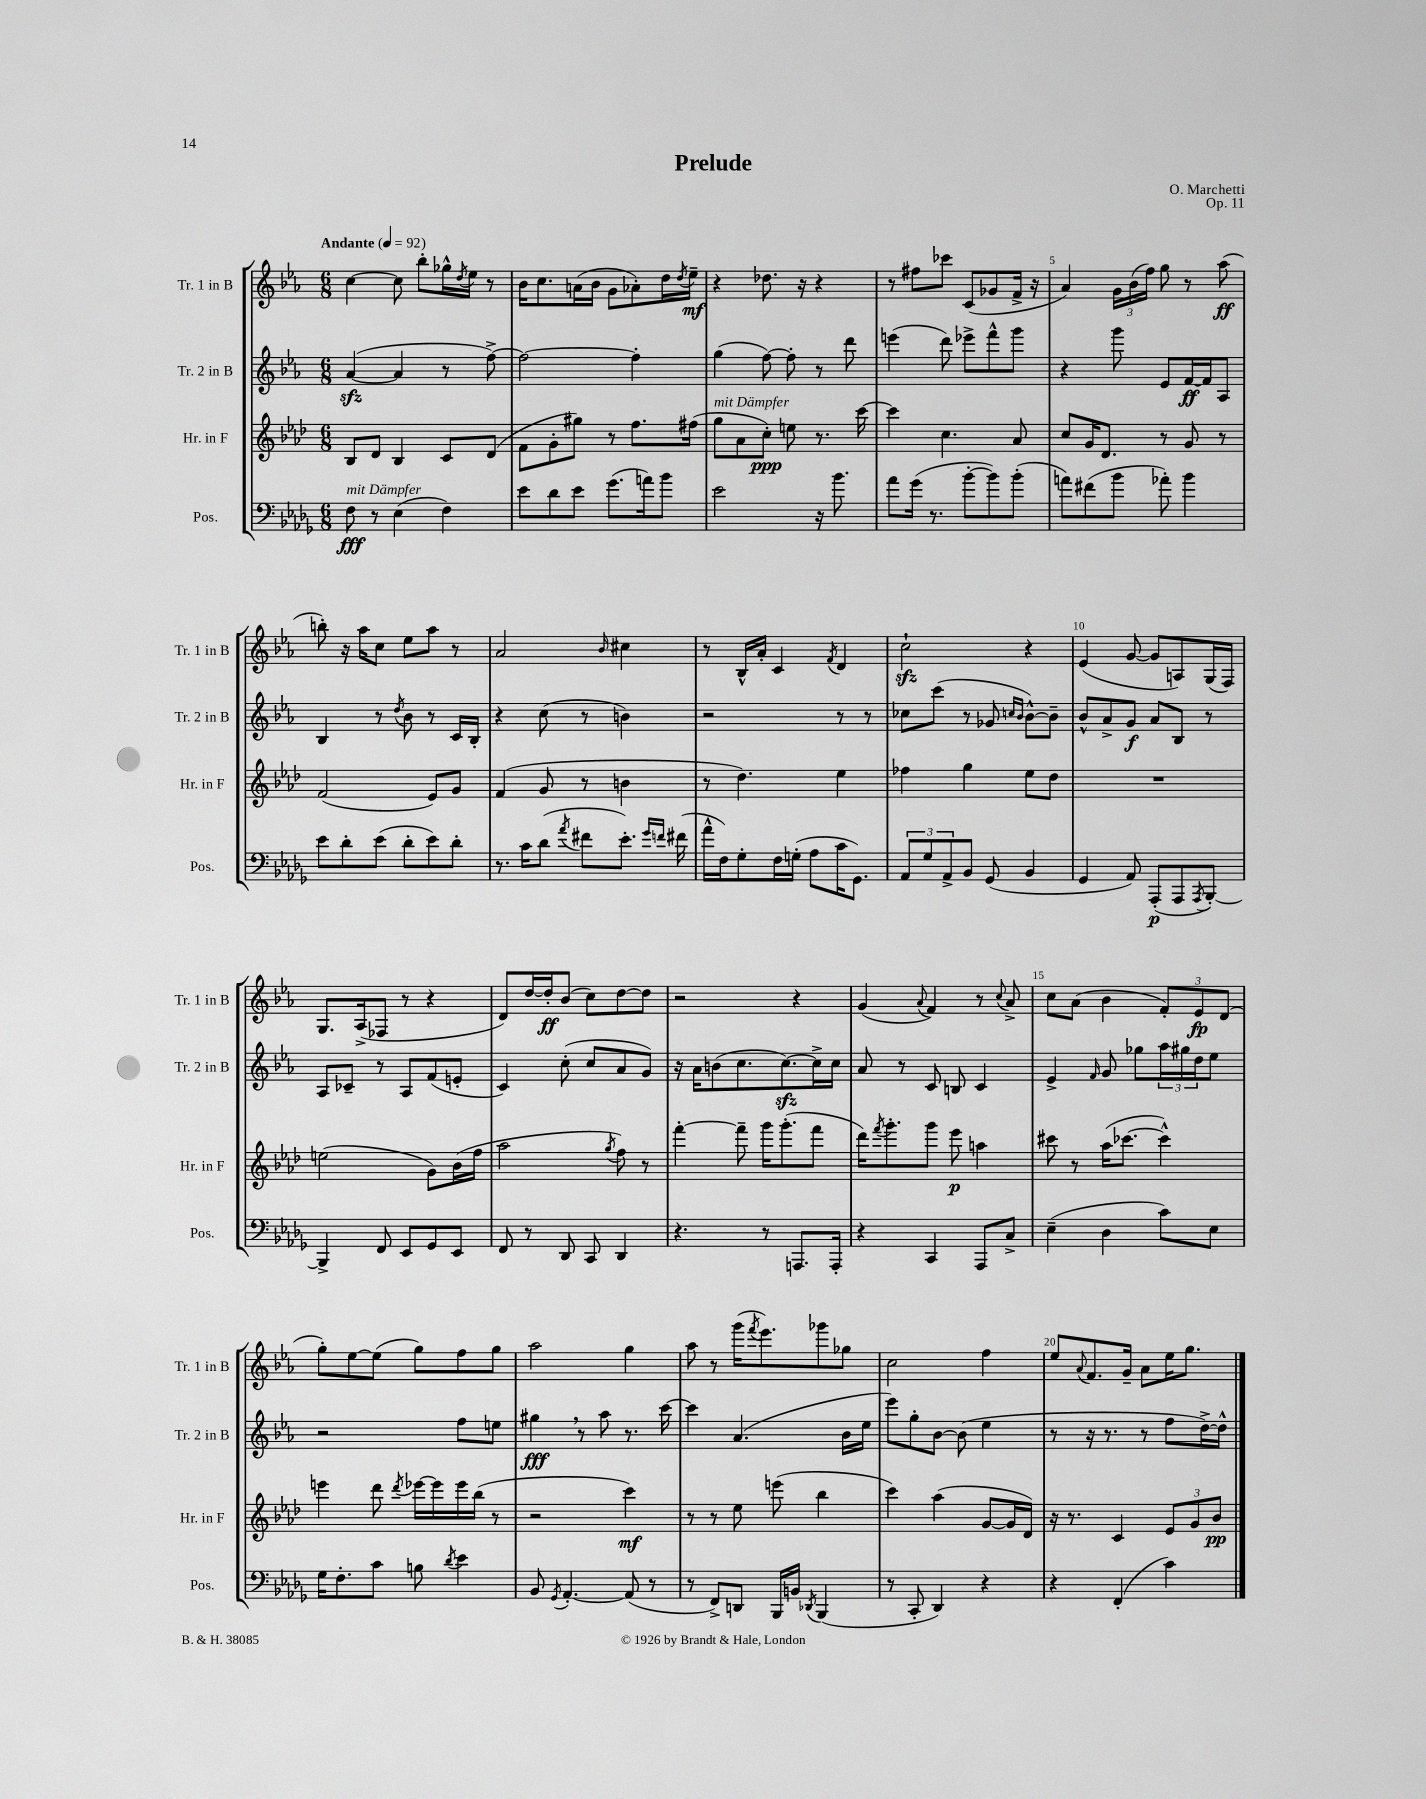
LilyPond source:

\header { title = "Prelude" composer = "O. Marchetti" opus = "Op. 11" }
<<
\new StaffGroup <<
\new Staff = "s0" \with { instrumentName = "Tr. 1 in B" shortInstrumentName = "Tr. 1 in B" } {
    \clef treble \key ees \major \numericTimeSignature \time 6/8 \tempo "Andante" 4 = 92
    c''4~ c''8 bes''8-. ges''16-^ \acciaccatura { d''8 } ees''16 r8 |
    bes'16 c''8. a'16( bes'16 g'8 aes'8-.) d''16 \acciaccatura { d''8 } ees''16--\mf |
    r4 des''8. r16 r4 |
    r8 fis''8 ces'''8 c'8( ges'8 f'16-> r16 |
    aes'4) \tuplet 3/2 { g'16 bes'16( f''16) } g''8 r8 aes''8\ff( |
    b''8-.) r16 aes''16 c''8 ees''8 aes''8 r8 |
    aes'2 \grace { bes'16 } cis''4 |
    r8 bes16-^ aes'16-. c'4 \acciaccatura { f'8 } d'4 |
    c''2-!\sfz r4 |
    ees'4( g'8~ g'8 a8) g16( f16) |
    g8. aes16->( fes8 r8 r4 |
    d'8) d''16~ d''16-.\ff bes'8( c''8) d''8~ d''8 |
    r2 r4 |
    g'4( \appoggiatura { aes'8 } f'4) r8 \appoggiatura { c''8 } aes'8-> |
    c''8 aes'8( bes'4 \tuplet 3/2 { f'8-.) ees'8\fp d'8( } |
    g''8-.) ees''8~ ees''8( g''8) f''8 g''8 |
    aes''2 g''4 |
    aes''8 r8 g'''16( \acciaccatura { f'''8 } ees'''8.) ges'''8 ges''8 |
    c''2 f''4 |
    ees''8 \appoggiatura { aes'8 } f'8. g'16-- aes'8 ees''16 g''8. \bar "|." |
}
\new Staff = "s1" \with { instrumentName = "Tr. 2 in B" shortInstrumentName = "Tr. 2 in B" } {
    \clef treble \key ees \major \numericTimeSignature \time 6/8
    aes'4~\sfz( aes'4 r8 f''8~->) |
    f''2~ f''4-. |
    g''4( f''8~) f''8-. r8 d'''8 |
    e'''4( d'''8) ees'''8-> f'''8-^ g'''8 |
    r4 g'''8 ees'8 f'16~\ff f'16 aes8 |
    bes4 r8 \acciaccatura { d''8 } bes'8 r8 c'16 bes16-. |
    r4 c''8( r8 b'4) |
    r2 r8 r8 |
    ces''8 c'''8( r8 ges'8 \grace { c''16 bes'16 } bes'8~-^) bes'8-- |
    bes'8-^ aes'8-> g'8\f aes'8 bes8 r8 |
    aes8 ces'8-- r8 aes8 f'8( e'8-. |
    c'4) c''8-.( c''8 aes'8 g'8) |
    r16 aes'16 b'8( c''8. c''8.~\sfz) c''16-> c''16 |
    aes'8 r8 c'8 b8 c'4 |
    ees'4-> \grace { f'16 } g'8 ges''8 \tuplet 3/2 { aes''16 gis''16 d''16 } ees''8 |
    r2 f''8 e''8 |
    gis''4\fff \breathe r8 aes''8 r8. c'''16~ |
    c'''4 aes'4.( bes'16 ees''16 |
    ees'''8) g''8-. bes'8~ bes'8( ees''4 |
    r8 r16 r8. r8 f''8 d''16~->) d''16-^ \bar "|." |
}
\new Staff = "s2" \with { instrumentName = "Hr. in F" shortInstrumentName = "Hr. in F" } {
    \clef treble \key aes \major \numericTimeSignature \time 6/8
    bes8 des'8 bes4 c'8 des'8( |
    f'8 g'8-. gis''8) r8 f''8. fis''16( |
    g''8^\markup { \italic "mit Dämpfer" } aes'8 c''8-.\ppp) e''8 r8. c'''16~ |
    c'''4 c''4. aes'8 |
    c''8 g'16 des'8. r8 g'8 r8 |
    f'2( ees'8) g'8 |
    f'4( g'8 r8 b'4 |
    r8 des''4.) ees''4 |
    fes''4 g''4 ees''8 des''8 |
    R2. |
    e''2( g'8) bes'16( f''16 |
    aes''2 \acciaccatura { g''8 } f''8) r8 |
    f'''4~-. f'''8-- g'''16 g'''8.-.( f'''8 |
    des'''16) \acciaccatura { f'''8 } g'''8.-. g'''8 ees'''8\p a''4 |
    cis'''8 r8 aes''16( ces'''8.~ ces'''4-^) |
    e'''4 des'''8 \acciaccatura { des'''8 } ees'''16~ ees'''16 ees'''16 bes''16( r8 |
    r2 c'''4\mf) |
    r8 r8 ees''8 e'''8( bes''4 |
    c'''4) aes''4( g'8~ g'16 des'16) |
    r16 r8. c'4 \tuplet 3/2 { ees'8 g'8 bes'8\pp } \bar "|." |
}
\new Staff = "s3" \with { instrumentName = "Pos." shortInstrumentName = "Pos." } {
    \clef bass \key des \major \numericTimeSignature \time 6/8
    f8\fff^\markup { \italic "mit Dämpfer" } r8 ees4( f4) |
    ees'8 des'8 ees'8 ges'8.( a'16) bes'8 |
    ees'2 r16 bes'8. |
    aes'8 ges'16( r8. bes'8~-. bes'8) bes'8-.( |
    a'8) fis'8( bes'8 aes'8-.) bes'4 |
    ees'8 des'8-. ees'8( des'8-. ees'8) des'8-. |
    r8. c'16 des'8( \acciaccatura { aes'8 } fis'8 ees'8.-.) \grace { ges'16 f'16 } fis'16( |
    aes'16-^ f16) ges8-. f16 g16-.( aes8 c'16 ges,8.) |
    \tuplet 3/2 { aes,8 ges8 aes,8-> } bes,8 ges,8( bes,4 |
    ges,4 aes,8) aes,,8-.\p( aes,,8 \acciaccatura { aes,,8 } bes,,8~-.) |
    bes,,4-> f,8 ees,8 ges,8 ees,8 |
    f,8 r8 des,8 c,8 des,4 |
    r4. r8 a,,8. a,,16-. |
    r4 c,4 aes,,8 c8-> |
    ees4--( des4 c'8) ees8 |
    ges16 f8.-. c'8 b8 \acciaccatura { des'8 } ees'4 |
    bes,8 \acciaccatura { ges,8 } aes,4.~-. aes,8( r8 |
    r8 f,8->) d,8 bes,,16 b,16 \acciaccatura { des,8 } bes,,4( |
    r8 c,8-. des,4) r4 |
    r4 f,4-.( c'4) \bar "|." |
}
>>
>>
\layout { \context { \Score \override BarNumber.break-visibility = ##(#f #t #t) barNumberVisibility = #(every-nth-bar-number-visible 5) } }
